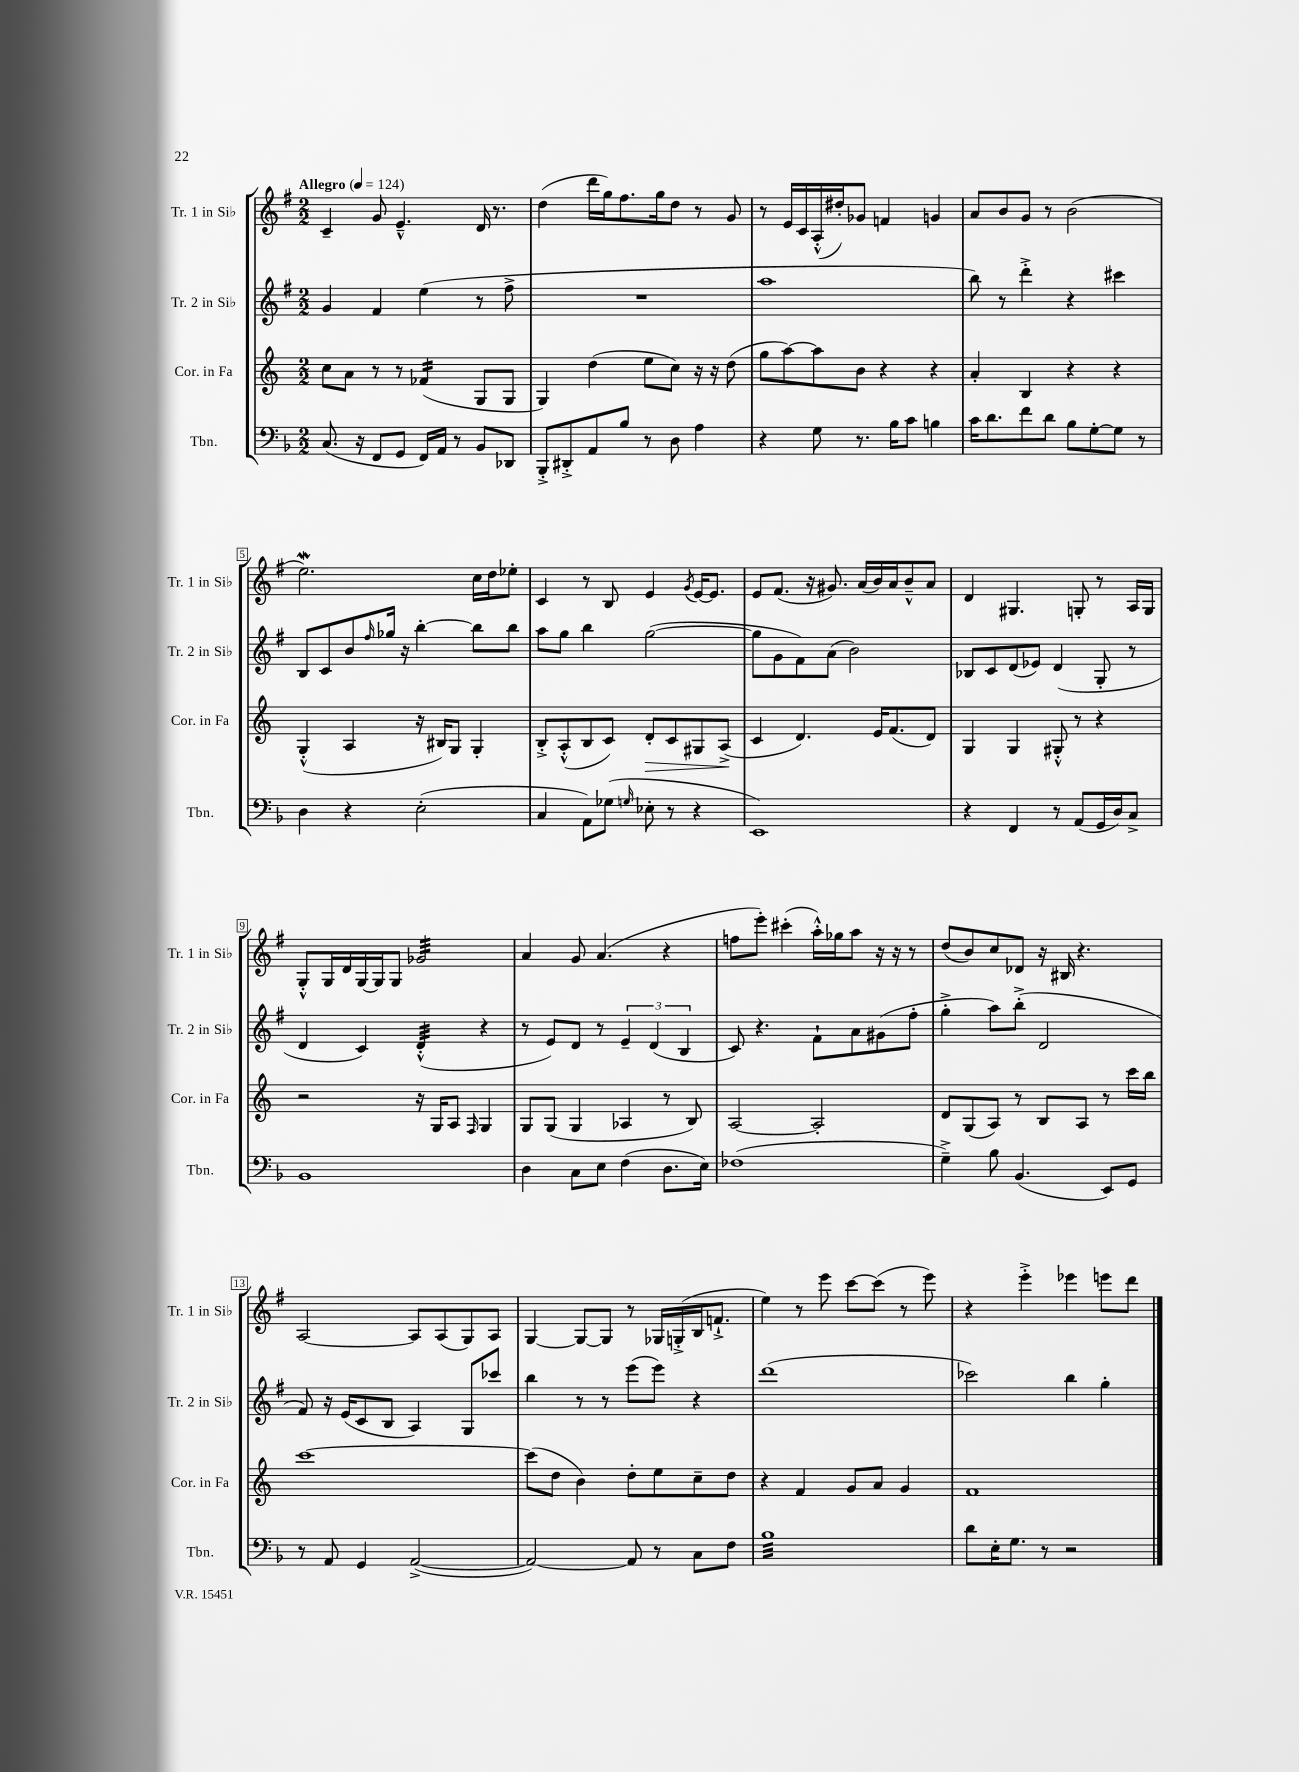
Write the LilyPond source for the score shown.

<<
\new StaffGroup <<
\new Staff = "s0" \with { instrumentName = "Tr. 1 in Sib" shortInstrumentName = "Tr. 1 in Sib" } {
    \clef treble \key g \major \numericTimeSignature \time 2/2 \tempo "Allegro" 4 = 124
    c'4-- g'8 e'4.---^ d'16 r8. |
    d''4( d'''16 g''16) fis''8. g''16 d''8 r8 g'8 |
    r8 e'16 c'16 a16-.-^( dis''16-.) ges'8 f'4 g'4 |
    a'8 b'8 g'8 r8 b'2( |
    e''2.\mordent) c''16 d''16 ees''8-. |
    c'4 r8 b8 e'4 \acciaccatura { g'8 } e'16~ e'8. |
    e'8 fis'8.( r16 gis'8.) a'16( b'16) a'16 b'8---^ a'8 |
    d'4 gis4. g8-. r8 a16 g16 |
    g8-.-^ g16 d'16 g16~ g16 g8 ges'2:32 |
    a'4 g'8 a'4.( r4 |
    f''8 e'''8-.) cis'''4-.( a''16-.-^) ges''16 a''8 r16 r16 r8 |
    d''8( b'8) c''8 des'8 r16 bis16 r4. |
    a2~ a8 a8( g8) a8 |
    g4~ g8~ g8 r8 ges16 g16-.->( b16 f'8.-!-> |
    e''4) r8 e'''8 c'''8~ c'''8( r8 e'''8) |
    r4 e'''4-.-> ees'''4 e'''8 d'''8 \bar "|." |
}
\new Staff = "s1" \with { instrumentName = "Tr. 2 in Sib" shortInstrumentName = "Tr. 2 in Sib" } {
    \clef treble \key g \major \numericTimeSignature \time 2/2
    g'4 fis'4 e''4( r8 fis''8-> |
    R1 |
    a''1 |
    b''8) r8 d'''4-.-> r4 cis'''4 |
    b8 c'8 b'8 \grace { fis''16 } ges''16 r16 b''4~-. b''8 b''8 |
    a''8 g''8 b''4 g''2~( |
    g''8 g'8 fis'8) a'8( b'2) |
    bes8 c'8 d'8( ees'8) d'4( g8-. r8 |
    d'4 c'4) d'4:32-.-^( r4 |
    r8 e'8) d'8 r8 \tuplet 3/2 { e'4-- d'4( b4 } |
    c'8) r4. fis'8-! a'8 gis'8( fis''8-. |
    g''4-.-> a''8) b''8-.->( d'2 |
    fis'8) r16 e'16( c'8 b8 a4) g8 ces'''8 |
    b''4 r8 r8 e'''8( e'''8) r4 |
    d'''1( |
    ces'''2) b''4 g''4-. \bar "|." |
}
\new Staff = "s2" \with { instrumentName = "Cor. in Fa" shortInstrumentName = "Cor. in Fa" } {
    \clef treble \key c \major \numericTimeSignature \time 2/2
    c''8 a'8 r8 r8 fes'4:16( g8 g8 |
    g4) d''4( e''8 c''8) r16 r16 d''8( |
    g''8 a''8~) a''8 b'8 r4 r4 |
    a'4-. b4 r4 r4 |
    g4-.-^( a4 r16 bis16) g8 g4-. |
    b8-.-> a8-.-^( b8 c'8) d'8-.\> c'8 gis8 a8->\!( |
    c'4 d'4.) e'16 f'8.( d'8) |
    g4 g4 gis8-.-^ r8 r4 |
    r2 r16 g16 a8 \grace { f16 } g4 |
    g8 g8( g4 aes4 r8 b8) |
    a2~ a2-. |
    d'8 g8( a8) r8 b8 a8 r8 c'''16 b''16 |
    c'''1~ |
    c'''8( d''8 b'4) d''8-. e''8 c''8-- d''8 |
    r4 f'4 g'8 a'8 g'4 |
    f'1 \bar "|." |
}
\new Staff = "s3" \with { instrumentName = "Tbn." shortInstrumentName = "Tbn." } {
    \clef bass \key f \major \numericTimeSignature \time 2/2
    c8.( r16 f,8 g,8 f,16) a,16 r8 bes,8 des,8 |
    bes,,8-.-> dis,8-.-> a,8 bes8 r8 d8 a4 |
    r4 g8 r8. bes16 c'8 b4 |
    c'16 d'8. f'8 d'8 bes8 g8~-. g8 r8 |
    d4 r4 e2-.( |
    c4 a,8) ges8( \grace { g16 } ees8-. r8 r4 |
    e,1) |
    r4 f,4 r8 a,8( g,16 d16) c8-> |
    bes,1 |
    d4 c8 e8 f4( d8. e16) |
    fes1( |
    g4--->) bes8 bes,4.( e,8) g,8 |
    r8 a,8 g,4 a,2~->( |
    a,2~) a,8 r8 c8 f8 |
    bes1:32 |
    d'8 e16-. g8. r8 r2 \bar "|." |
}
>>
>>
\layout { \context { \Score \override BarNumber.stencil = #(make-stencil-boxer 0.1 0.3 ly:text-interface::print) } }
